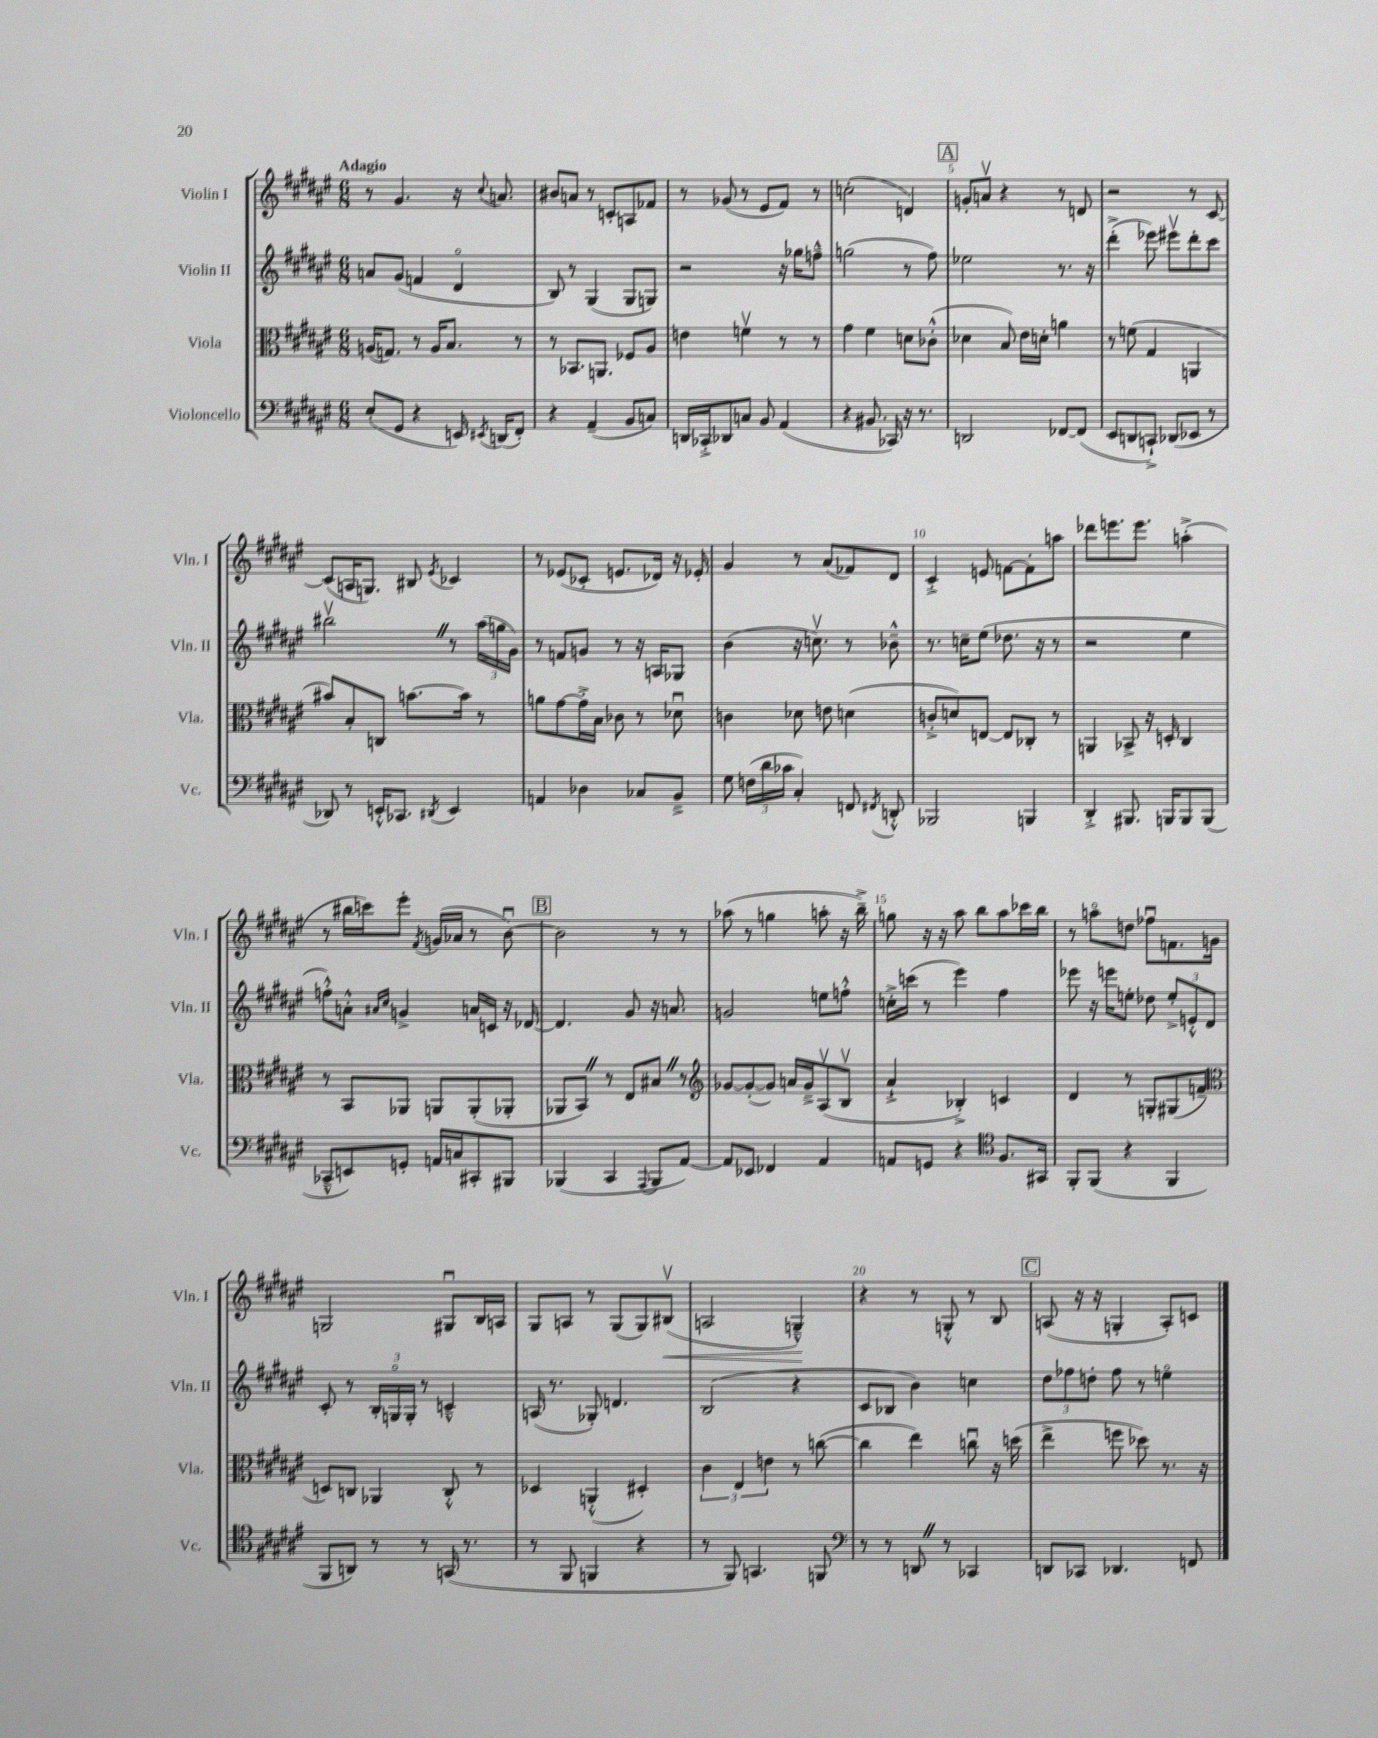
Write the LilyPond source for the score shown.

<<
\new StaffGroup <<
\new Staff = "s0" \with { instrumentName = "Violin I" shortInstrumentName = "Vln. I" } {
    \clef treble \key fis \major \numericTimeSignature \time 6/8 \tempo "Adagio"
    \autoBeamOff r8 gis'4. r16 \appoggiatura { cis''8 } a'8. |
    bis'8[ a'8] r8 c'8[-. a8 fes'8] |
    r8 ges'8( r8 eis'8[ fis'8]) r8 |
    c''2-.( d'4) |
    \mark \markup { \box "A" } g'8[-. a'8]\upbow r4 r8 d'8 |
    r2 r8 cis'8~ |
    cis'8[( a16 g8.]) bis8 \acciaccatura { eis'8 } ces'4 |
    r8 ees'8[( ces'8]-. e'8.[ des'16]) r16 ees'16-. |
    gis'4 r8 ais'8[( fes'8) dis'8] |
    cis'4-.-> e'8 f'8[~ f'8-. a''8] |
    des'''8[ e'''8. e'''8.] a''4-.->( |
    r8 bis''16[ c'''16) eis'''8]-. \acciaccatura { fis'8 } g'16[( aes'16] r8 b'8~\downbow) |
    \mark \markup { \box "B" } b'2 r8 r8 |
    aes''8( r8 g''4 a''8-. r16 b''16--->) |
    g''8 r16 r16 ais''8 b''8[ ais''8 ces'''16 b''16] |
    r8 a''8[\flageolet d''8] fes''8[\downbow f'8. g'16] |
    g2 gis8[\downbow b16 a16] |
    gis8[ a8] r8 gis8[( gis8) bis8]\upbow\<( |
    a2 g4---^\!) |
    r4 r8 g8-.-^ r8 b8 |
    \mark \markup { \box "C" } a8( r16 r16 g4-. a8[-.) c'8] \bar "|." |
}
\new Staff = "s1" \with { instrumentName = "Violin II" shortInstrumentName = "Vln. II" } {
    \clef treble \key fis \major \numericTimeSignature \time 6/8
    \autoBeamOff a'8[ gis'8]( f'4 dis'4\flageolet |
    b8) r8 gis4( gis8[ g8]) |
    r2 r16 ges''16[ f''8]---^ |
    g''2( r8 fis''8) |
    \mark \markup { \box "A" } ees''2 r8. r16 |
    dis'''4-.->( ees'''8) eis'''8[\upbow dis'''8-. cis'''8] |
    bis''2\upbow \once \override BreathingSign.text = \markup { \musicglyph "scripts.caesura.straight" } \breathe r8 \tuplet 3/2 { ais''16[( g''16 gis'16]) } |
    r8 f'8[ g'8] r8 r16 a16[ ges8] |
    b'4( r16 c''8.\upbow) r8 bes'8---^ |
    r8. c''16[-- eis''8]( des''8. r16 r8 |
    r2 eis''4 |
    f''8[-.-^) a'8]-.-^ \grace { ais'16[ cis''16] } g'4-> a'16[ c'16] r16 des'16~ |
    \mark \markup { \box "B" } des'4. gis'8 r16 a'8. |
    g'2 e''8[ f''8]-.-^ |
    c''16[-.-> c'''16]( r8 eis'''4) fis''4 |
    ees'''8 r16 e'''16[ e''8]-. des''8 \tuplet 3/2 { e''8[-.-> e'8-.-^ dis'8] } |
    cis'8-. r8 \tuplet 3/2 { b16[-. g16\flageolet g16]-. } r8 c'4---^ |
    a16( r8. ges8-.) d'4. |
    b2( r4 |
    cis'8[ bes8] b'4) c''4 |
    \mark \markup { \box "C" } \tuplet 3/2 { dis''8[ fes''8 d''8]-. } fes''8 r8 e''4\flageolet \bar "|." |
}
\new Staff = "s2" \with { instrumentName = "Viola" shortInstrumentName = "Vla." } {
    \clef alto \key fis \major \numericTimeSignature \time 6/8
    \autoBeamOff a16[( g8.]) r8 a16[ b8.] r8 |
    r8 bes,8.[ a,8.] fes8[ ais8] |
    e'4 f'4\upbow r8 r8 |
    gis'4 fis'4 d'8[ ces'8]-.-^( |
    \mark \markup { \box "A" } des'4 b8) eis'16[ d'16]-. a'4 |
    r8 f'8( gis4 a,4 |
    bis'8[) b8-. c8] b'8.[~ b'16] r8 |
    a'8[ gis'8~ gis'16-.-> b16] ces'8 r8 des'8\downbow |
    c'4 des'8 e'8 d'4( |
    c'8[-.-> d'8) e8]~ e8[ ces8]-. r8 |
    a,4 bes,8-> r16 d16-. cis4 |
    r8 b,8[ aes,8] a,8[ a,8-.( aes,8]-. |
    \mark \markup { \box "B" } aes,8[ b,8]) \once \override BreathingSign.text = \markup { \musicglyph "scripts.caesura.straight" } \breathe r8 eis8[ bis8] \once \override BreathingSign.text = \markup { \musicglyph "scripts.caesura.straight" } \breathe r8 |
    \clef treble ges'8[~ ges'8~-.( ges'8]) a'16[ ges'16---> ais8\upbow( b8]\upbow |
    ais'4-!-> bes4-.->) c'4 |
    dis'4 r8 g8[-. gis8( f'8]-- |
    \clef alto d8[) c8] aes,4 c8-.-^ r8 |
    des4 a,4-.-^( dis4-.) |
    \tuplet 3/2 { cis'4 eis4 e'4 } r8 c''8~( |
    c''4 eis''4) c''8\downbow r16 d''16( |
    \mark \markup { \box "C" } eis''4-> f''8 des''8) r8. r16 \bar "|." |
}
\new Staff = "s3" \with { instrumentName = "Violoncello" shortInstrumentName = "Vc." } {
    \clef bass \key fis \major \numericTimeSignature \time 6/8
    \autoBeamOff eis8[-.( gis,8] r4 e,16) \acciaccatura { eis,8 } d,16[( fis,8]-.) |
    r4 ais,4--( b,8[ c8]) |
    d,16[ ces,16-.-> des,8 c8] b,8 ais,4( |
    r4 bis,8. ces,16) r16 r8. |
    \mark \markup { \box "A" } d,2 fes,8[~ fes,8]( |
    eis,8[ d,8 c,8]-!->) des,8[( ees,8] r8 |
    des,8) r8 e,16[-.-^ ces,8.] \acciaccatura { dis,8 } e,4 |
    a,4 des4 ces8[ b,8]---> |
    gis8 \tuplet 3/2 { f16[( dis'16 ces'16] } cis4-.) f,8 \acciaccatura { fis,8 } d,8-.-^ |
    bes,,2 b,,4 |
    dis,4-.-> bis,,8. b,,16[ b,,8 b,,8]( |
    ces,8[---^ e,8) g,8]-. a,16[ c16 cis,8-. bis,,8] |
    \mark \markup { \box "B" } bes,,4( cis,4 \appoggiatura { ais,,8 } bes,,8[ ais,8]~) |
    ais,8[ ees,8] fes,4 ais,4 |
    a,8[ g,8] r4 \clef tenor fis8.[ gis,16] |
    fis,8[-. fis,8]( r4 fis,4 |
    fis,8[ a,8]) r8 r8 g,16( r8. |
    r8 fis,8 f,4 r4 |
    r8 fis,8) g,4. f,8 |
    \clef bass r8 r8 d,8 \once \override BreathingSign.text = \markup { \musicglyph "scripts.caesura.straight" } \breathe r8 ces,4 |
    \mark \markup { \box "C" } d,8[ ces,8] des,4. f,8 \bar "|." |
}
>>
>>
\layout { \context { \Score \override BarNumber.break-visibility = ##(#f #t #t) barNumberVisibility = #(every-nth-bar-number-visible 5) } }
